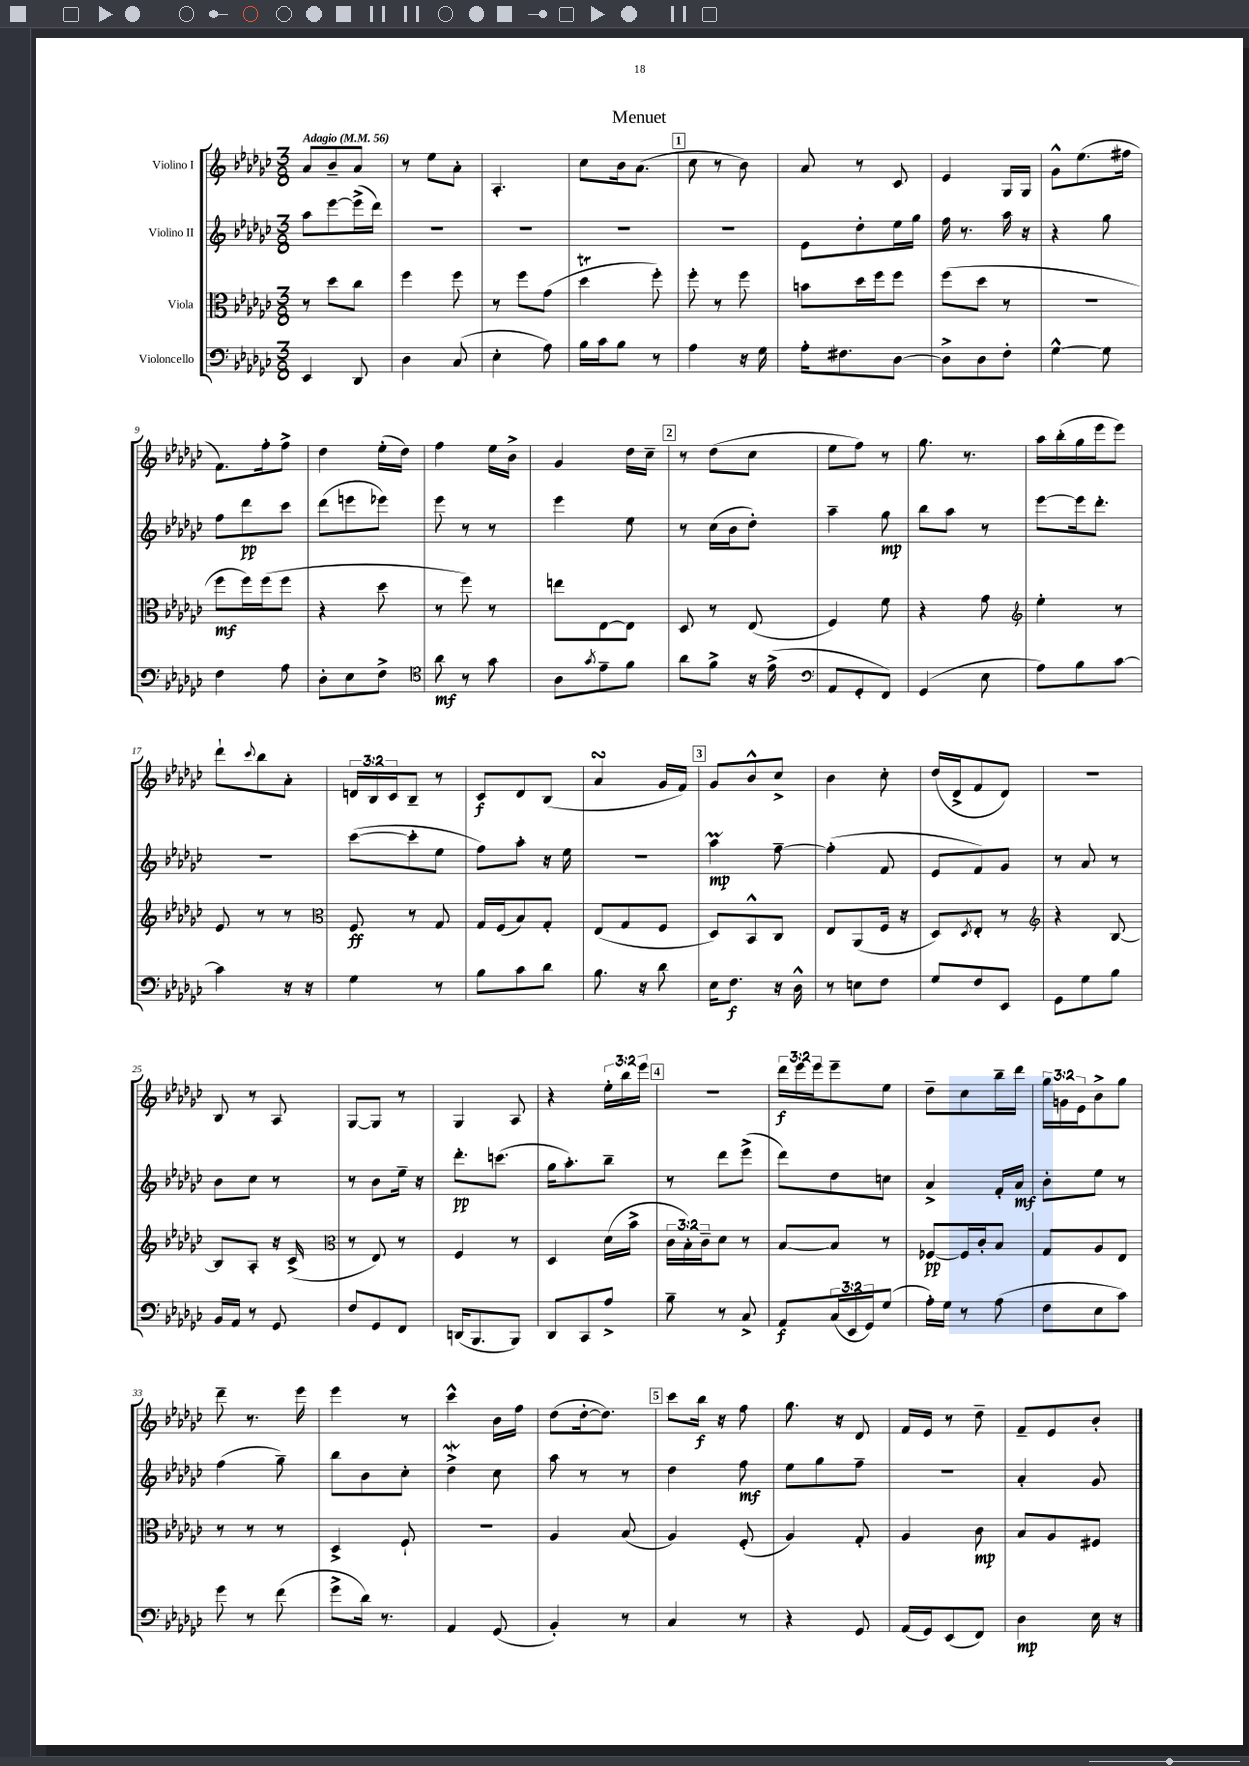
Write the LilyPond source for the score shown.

\header { title = "Menuet" }
<<
\new StaffGroup <<
\new Staff = "s0" \with { instrumentName = "Violino I" } {
    \clef treble \key ges \major \numericTimeSignature \time 3/8 \override Staff.TupletNumber.text = #tuplet-number::calc-fraction-text \tempo "Adagio" 4 = 56
    aes'8 bes'8-- aes'8 |
    r8 ees''8 aes'8-. |
    aes4.-. |
    ces''8 bes'16 aes'8.( |
    \mark \markup { \box "1" } ces''8 r8 bes'8) |
    aes'8 r8 ces'8 |
    ees'4 ges16 ges16 |
    ges'8-^ ees''8.( fis''16 |
    f'8.) f''16-. f''8-> |
    des''4 ees''16-.( des''16) |
    f''4 ees''16 bes'16-> |
    ges'4 des''16 ces''16-- |
    \mark \markup { \box "2" } r8 des''8( ces''8 |
    ees''8 f''8) r8 |
    ges''8. r8. |
    aes''16 bes''16-.( ges''16 ees'''16 ees'''8) |
    des'''8-! \appoggiatura { ces'''8 } bes''8 aes'8-. |
    \tuplet 3/2 { d'16 bes16 ces'16 } bes8-- r8 |
    ces'8\f des'8 bes8( |
    aes'4\turn ges'16 f'16) |
    \mark \markup { \box "3" } ges'8 bes'8-^ ces''8-> |
    bes'4 ces''8-. |
    des''16( des'16-> f'8 des'8) |
    R4. |
    bes8 r8 aes8 |
    ges8~ ges8 r8 |
    ges4 aes8 |
    r4 \tuplet 3/2 { ees''16-. bes''16 ees'''16 } |
    \mark \markup { \box "4" } R4. |
    \tuplet 3/2 { des'''16\f ees'''16 ees'''16 } ees'''8-- ees''8 |
    des''8-- ces''8 bes''16-- des'''16 |
    \tuplet 3/2 { ges''16 g'16 ees'16 } bes'8-> ges''8 |
    des'''8-- r8. ees'''16 |
    ees'''4 r8 |
    ces'''4-^ bes'16 f''16 |
    des''8( des''16~-. des''8.) |
    \mark \markup { \box "5" } ces'''8 bes''16\f r16 f''8 |
    ges''8. r16 des'8 |
    f'16 ees'16 r8 des''8-- |
    f'8-- ees'8 bes'8-. \bar "|." |
}
\new Staff = "s1" \with { instrumentName = "Violino II" } {
    \clef treble \key ges \major \numericTimeSignature \time 3/8
    aes''8 ees'''8~ ees'''16->( des'''16) |
    R4. |
    R4. |
    R4. |
    \mark \markup { \box "1" } R4. |
    ees'8 des''8-. ees''16 ges''16 |
    f''16 r8. aes''16 r16 |
    r4 ges''8 |
    f''8 des'''8\pp ces'''8 |
    des'''8( e'''8 ees'''8) |
    ees'''8 r8 r8 |
    ees'''4 ees''8 |
    \mark \markup { \box "2" } r8 ces''16( bes'16 des''8-.) |
    aes''4-- ges''8\mp |
    bes''8 aes''8 r8 |
    ees'''8~ ees'''16 des'''8.-. |
    r4. |
    ces'''8~( ces'''8-. ees''8 |
    f''8) aes''8-. r16 ees''16 |
    R4. |
    \mark \markup { \box "3" } aes''4\prall\mp f''8~-- |
    f''4-.( f'8 |
    ees'8 f'8) ges'8 |
    r8 aes'8 r8 |
    bes'8 ces''8 r8 |
    r8 bes'8 ees''16-- r16 |
    des'''8.-.\pp c'''8.( |
    ges''16 aes''8.-.) bes''8-- |
    \mark \markup { \box "4" } r8 des'''8 ees'''8->( |
    des'''8) des''8 c''8 |
    aes'4-> f'16-. aes'16\mf |
    bes'8-. ees''8 r8 |
    f''4( ges''8--) |
    bes''8 bes'8 ces''8-. |
    des''4->\mordent ces''8 |
    aes''8 r8 r8 |
    \mark \markup { \box "5" } des''4 f''8\mf |
    ees''8 ges''8 f''8-- |
    R4. |
    aes'4-. ges'8 \bar "|." |
}
\new Staff = "s2" \with { instrumentName = "Viola" } {
    \clef alto \key ges \major \numericTimeSignature \time 3/8 \override Staff.TupletNumber.text = #tuplet-number::calc-fraction-text
    r8 des''8 ces''8 |
    f''4 f''8 |
    r8 f''8 ges'8( |
    des''4\trill f''8-.) |
    \mark \markup { \box "1" } f''8-. r8 f''8 |
    b'8 des''16 f''16 f''8 |
    f''8( des''8 r8 |
    R4. |
    f''8\mf f''16) f''16( f''8 |
    r4 des''8 |
    r8 f''8) r8 |
    e''8 ees8~ ees8 |
    \mark \markup { \box "2" } des8 r8 ees8( |
    f4) f'8 |
    r4 ges'8 |
    \clef treble ees''4-. r8 |
    ees'8 r8 r8 |
    \clef alto f8\ff r8 ges8 |
    ges16 f16( bes8) ges8-. |
    ees8( ges8 f8 |
    \mark \markup { \box "3" } des8) bes,8-^ ces8 |
    ees8 aes,8( f16 r16 |
    des8) \acciaccatura { des8 } ees8-. r8 |
    \clef treble r4 bes8~ |
    bes8 aes8-. r16 ces'16->( |
    \clef alto r8 ees8) r8 |
    f4 r8 |
    des4 des'16( bes'16-> |
    \mark \markup { \box "4" } \tuplet 3/2 { ces'16 bes16-.) ces'16-- } des'8 r8 |
    bes8~ bes8 r8 |
    fes8~\pp fes16 ces'16-. bes8 |
    ges8 aes8 ees8 |
    r8 r8 r8 |
    des4-> f8-! |
    R4. |
    aes4 bes8( |
    \mark \markup { \box "5" } aes4) f8-.( |
    aes4) ges8-. |
    aes4 ces'8\mp |
    bes8 aes8 fis8 \bar "|." |
}
\new Staff = "s3" \with { instrumentName = "Violoncello" } {
    \clef bass \key ges \major \numericTimeSignature \time 3/8 \override Staff.TupletNumber.text = #tuplet-number::calc-fraction-text
    ees,4 des,8 |
    des4 ces8( |
    ees4-. aes8) |
    bes16 ces'16 bes8 r8 |
    \mark \markup { \box "1" } aes4 r16 ges16 |
    aes16-. fis8. des8~ |
    des8-> des8 f8-. |
    ges4~-^ ges8 |
    f4 aes8 |
    des8-. ees8 f8-> |
    \clef tenor aes'8\mf r8 ges'8 |
    aes8 \acciaccatura { ges'8 } ees'8-- f'8 |
    \mark \markup { \box "2" } aes'8 f'8-> r16 ees'16->( |
    \clef bass aes,8 ges,8-. f,8) |
    ges,4( ees8 |
    aes8) bes8 ces'8~ |
    ces'4 r16 r16 |
    ges4 r8 |
    bes8 ces'8 des'8 |
    bes8. r16 des'8 |
    \mark \markup { \box "3" } ees16 f8.\f r16 des16-^ |
    r8 e8 f8 |
    ges8 f8 ees,8 |
    ges,8 ges8 bes8 |
    bes,16 aes,16 r8 ges,8 |
    f8 ges,8 f,8 |
    d,16( bes,,8. bes,,8) |
    des,8 ces,8 aes8-> |
    \mark \markup { \box "4" } bes8-- r8 ces8-> |
    aes,8\f \tuplet 3/2 { ces16( ees,16 ges,16) } ges8( |
    aes16-.) ges16 r8 aes8( |
    f8 ees8 ces'8) |
    ges'8 r8 f'8( |
    ges'8-> des'16) r8. |
    aes,4 ges,8( |
    bes,4-.) r8 |
    \mark \markup { \box "5" } ces4 r8 |
    r4 ges,8 |
    aes,16( ges,16) ees,8( f,8) |
    des4\mp ees16 r16 \bar "|." |
}
>>
>>
